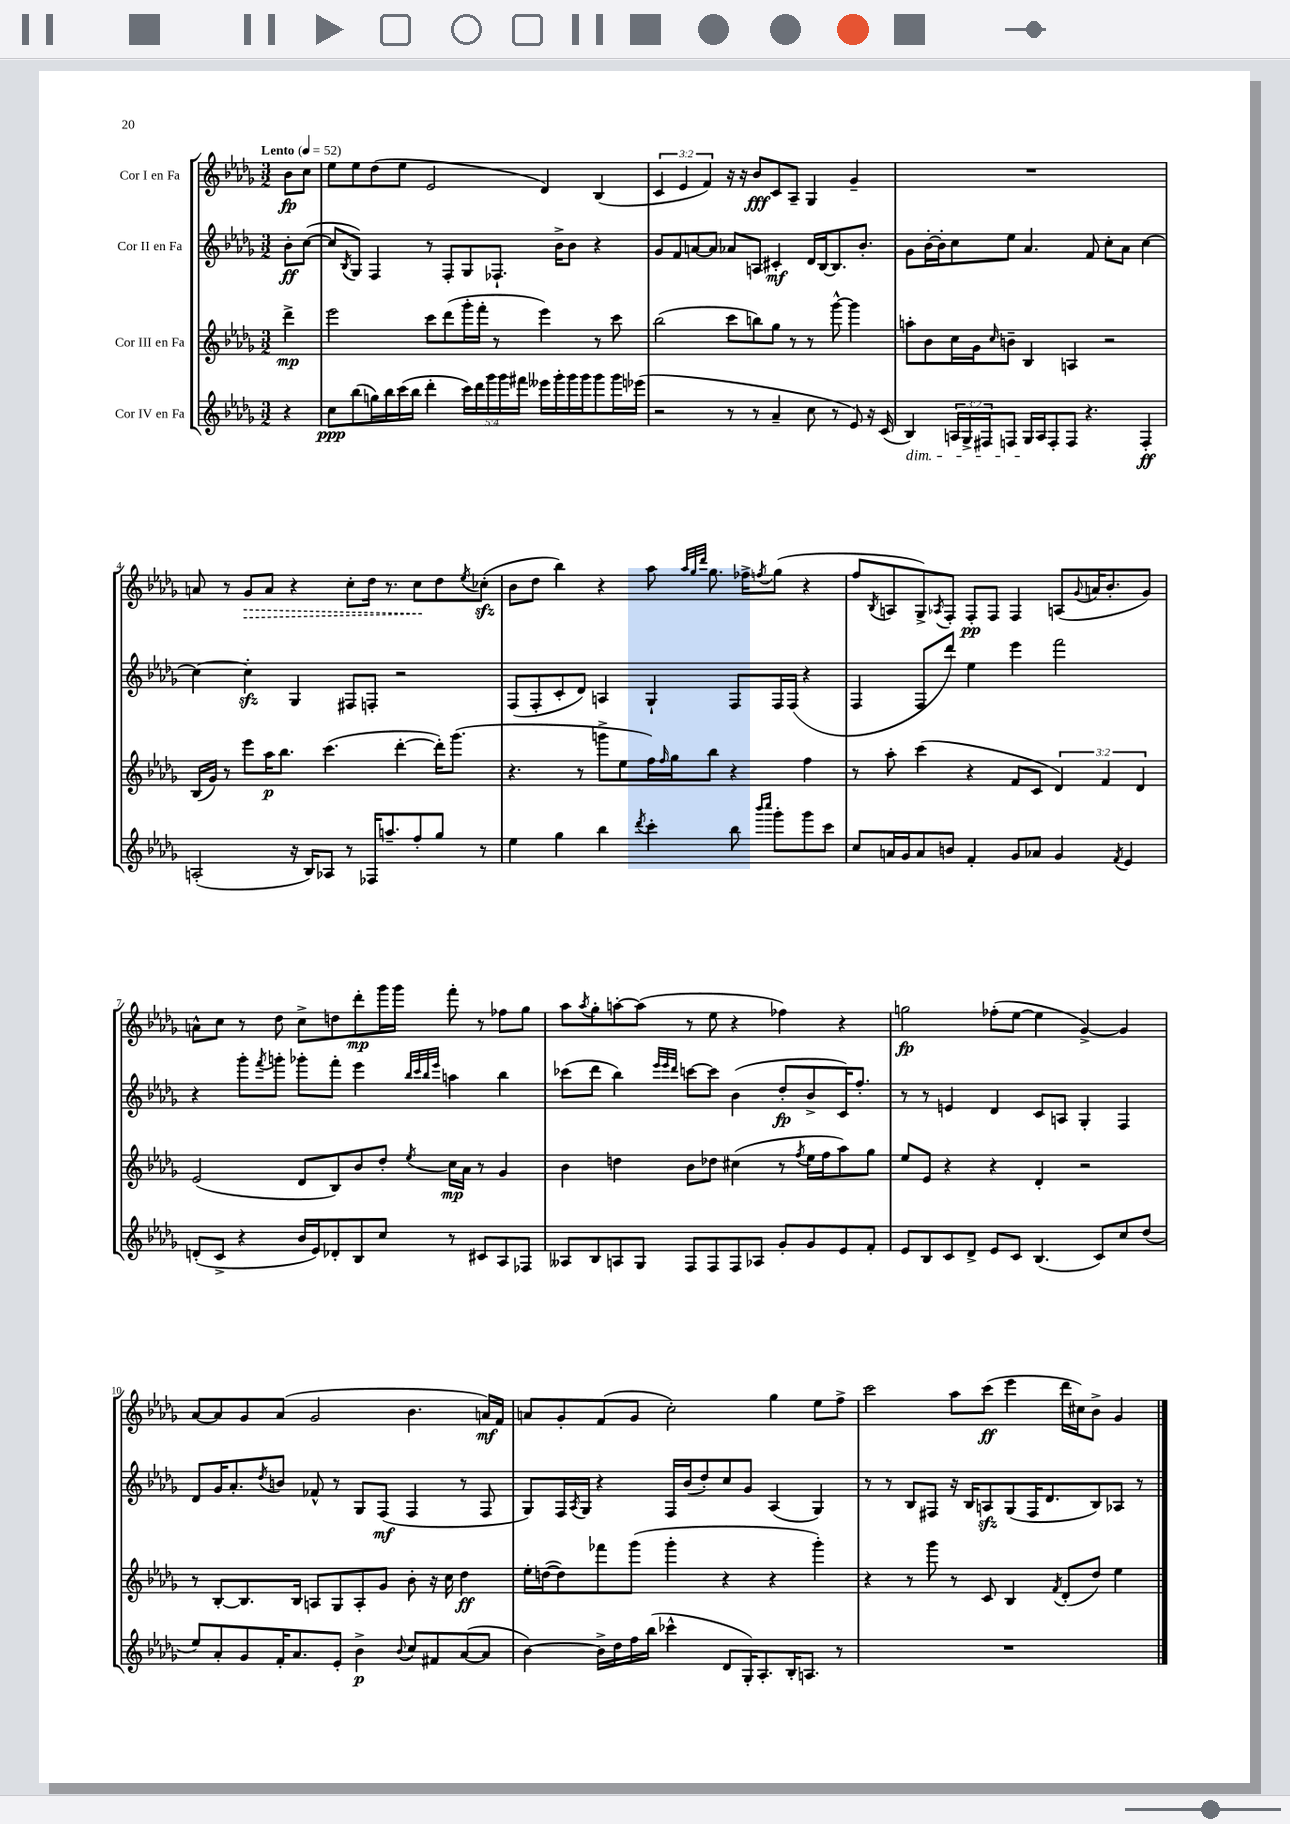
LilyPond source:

<<
\new StaffGroup <<
\new Staff = "s0" \with { instrumentName = "Cor I en Fa" } {
    \clef treble \key des \major \numericTimeSignature \time 3/2 \override Staff.TupletNumber.text = #tuplet-number::calc-fraction-text \partial 4 \tempo "Lento" 4 = 52
    bes'8\fp c''8 |
    ees''8 ees''8 des''8( ees''8 ees'2 des'4) bes4( |
    \tuplet 3/2 { c'4 ees'4 f'4) } r16 r16 bes'8\fff c'8 aes8-- ges4 ges'4-- |
    R1. |
    a'8 r8 \once \override Hairpin.style = #'dashed-line ges'8\> a'8 r4 c''8-. des''16 r8. c''8\! des''8 \acciaccatura { ees''8 } ces''8-.\sfz( |
    bes'8 des''8 bes''4) r4 aes''8 \grace { aes''32 ges''32 des'''32 } ges''8. fes''16-> \acciaccatura { f''8 } ges''8( r4 |
    f''8 \acciaccatura { bes8 } a8 ges8->) \acciaccatura { aes8 } f8-. f8-.\pp f8 f4 a8( \appoggiatura { ges'8 } a'16 bes'8.-. ges'8) |
    a'8-^ c''8 r8 des''8 c''8-> d''8 des'''8-.\mp ges'''16 ges'''16 f'''8-. r8 fes''8 ges''8 |
    aes''8 \acciaccatura { aes''8 } ges''8-. a''8~-. a''8( r8 ees''8 r4 fes''4) r4 |
    g''2\fp fes''8-.( ees''8~ ees''4 ges'4~->) ges'4 |
    aes'8~ aes'8 ges'8 aes'8( ges'2 bes'4. a'16\mf) f'16 |
    a'8 ges'8-. f'8( ges'8 c''2-.) ges''4 ees''8 f''8-> |
    c'''2 aes''8 c'''8\ff( ees'''4 des'''16 cis''16) bes'8-> ges'4 \bar "|." |
}
\new Staff = "s1" \with { instrumentName = "Cor II en Fa" } {
    \clef treble \key des \major \numericTimeSignature \time 3/2 \partial 4
    bes'8-.\ff c''8~( |
    c''8 \acciaccatura { bes8 } ges8) f4 r8 f8-. ges8 fes8.-! bes'16-> bes'8 r4 |
    ges'8 f'8 a'8~ a'8 aes'8 a8 cis'4-.\mf des'16 bes16~ bes8. bes'8.-. |
    ges'8 bes'16~-. bes'16-. c''8 ees''8 aes'4. f'8 c''8-. aes'8 c''4~ |
    c''4~ c''4-.\sfz ges4 fis8 f8-. r2 |
    f8( f8-. c'8-. des'8) a4 ges4-! f8 f16 f16( r4 |
    f4 f8 des'''8) ees''4 ees'''4 f'''2 |
    r4 ges'''8-. \acciaccatura { f'''8 } g'''8-. ges'''8-. f'''8-. ees'''4 \grace { bes''32 c'''32 bes''32 ees'''32 } a''4 bes''4 |
    ces'''8( des'''8 bes''4) \grace { ees'''32 ees'''32 des'''32 } c'''8~ c'''8 bes'4( des''8-.\fp bes'8-> c'16) f''8.-. |
    r8 r8 e'4 des'4 c'8 a8 ges4-. f4 |
    des'8 ges'16 aes'8.-. \acciaccatura { des''8 } b'8 fes'8-^ r8 ges8 f8\mf( f4 r8 f8 |
    ges8) f16 \acciaccatura { aes8 } ges16 r4 f16 bes'16( des''8-.) c''8 ges'8 aes4( ges4) |
    r8 r8 bes8 fis8 r16 bes16 a8\sfz ges8( fis16 des'8. bes8) aes8 r8 \bar "|." |
}
\new Staff = "s2" \with { instrumentName = "Cor III en Fa" } {
    \clef treble \key des \major \numericTimeSignature \time 3/2 \override Staff.TupletNumber.text = #tuplet-number::calc-fraction-text \partial 4
    des'''4->\mp |
    ees'''2 c'''8 des'''8( ges'''16-. f'''16-. r8 ees'''4) r8 c'''8 |
    bes''2( c'''8 b''8) ges''8 r8 r8 ges'''8~-^ ges'''4 |
    a''8-. bes'8 c''16 ges'16 \grace { c''16 } b'8-- bes4 a4 r2 |
    bes16( ges'16) r8 ees'''8 aes''16\p bes''8. c'''4.( des'''4~-. des'''16-.) ges'''8.( |
    r4. r8 g'''8-> ees''8 f''16) \grace { f''16 } ges''16 bes''8 r4 f''4 |
    r8 aes''8-. c'''4( r4 f'8 c'8 \tuplet 3/2 { des'4) f'4 des'4 } |
    ees'2( des'8 bes8) bes'8 des''8-. \acciaccatura { ees''8 } c''16\mp aes'16 r8 ges'4 |
    bes'4 d''4 bes'8 des''8 cis''4( r8 \acciaccatura { f''8 } ees''16 f''16 aes''8) ges''8 |
    ees''8 ees'8 r4 r4 des'4-. r2 |
    r8 bes8~-. bes8. bes16 a8 ges8 a8-. ges'8 bes'8-. r16 c''16 des''4\ff |
    ees''16-. d''16~( d''8) fes'''8 ges'''8( ges'''4-. r4 r4 ges'''4-.) |
    r4 r8 ges'''8 r8 c'8 bes4 \acciaccatura { f'8 } des'8-.( des''8) ees''4 \bar "|." |
}
\new Staff = "s3" \with { instrumentName = "Cor IV en Fa" } {
    \clef treble \key des \major \numericTimeSignature \time 3/2 \override Staff.TupletNumber.text = #tuplet-number::calc-fraction-text \partial 4
    r4 |
    c''8\ppp bes''8( g''16) bes''16 c'''16( bes''16 des'''4-. \tuplet 5/4 { c'''16) des'''16 ges'''16 ges'''16 fis'''16 } eeses'''16 ges'''16-. ges'''16 ges'''16 ges'''8 ges'''16 ees'''16( |
    r2 r8 r8 aes'4-- c''8 r8 ees'8) r16 c'16( |
    bes4\dim) \tuplet 3/2 { a16 ges16-> fis16 } f8 ges16\! a16 f8-. f8 r4. f4-.\ff |
    a2-.( r16 bes16) aes8 r8 fes16 a''8.-- f''8-. ges''8 r8 |
    ees''4 ges''4 bes''4 \acciaccatura { des'''8 } c'''4-. bes''8 \grace { bes'''16 c''''16 } ges'''8-. ges'''8 c'''8 |
    c''8 a'16 ges'16 a'8 b'8 f'4-. ges'8 aes'8 ges'4 \acciaccatura { f'8 } ees'4 |
    d'8-.( c'8-> r4 bes'16 ees'16) des'8-. bes8 c''8 r8 cis'8 aes8 fes8 |
    aeses8 bes8 a8 ges8 f8 f8 f8 aes8 ges'8-. ges'8 ees'8 f'8-. |
    ees'8 bes8 c'8 des'8-> ees'8 c'8 bes4.( c'8) c''8 des''8( |
    ees''8) aes'8-. ges'8 f'16-. aes'8. ees'8-. bes'4->\p \appoggiatura { bes'8 } c''8 fis'8 aes'8~( aes'8 |
    bes'4~) bes'16-> des''16 f''16 bes''16( ces'''4-^ des'8 ges16-.) aes8.-. bes16-. a8. r8 |
    R1. \bar "|." |
}
>>
>>
